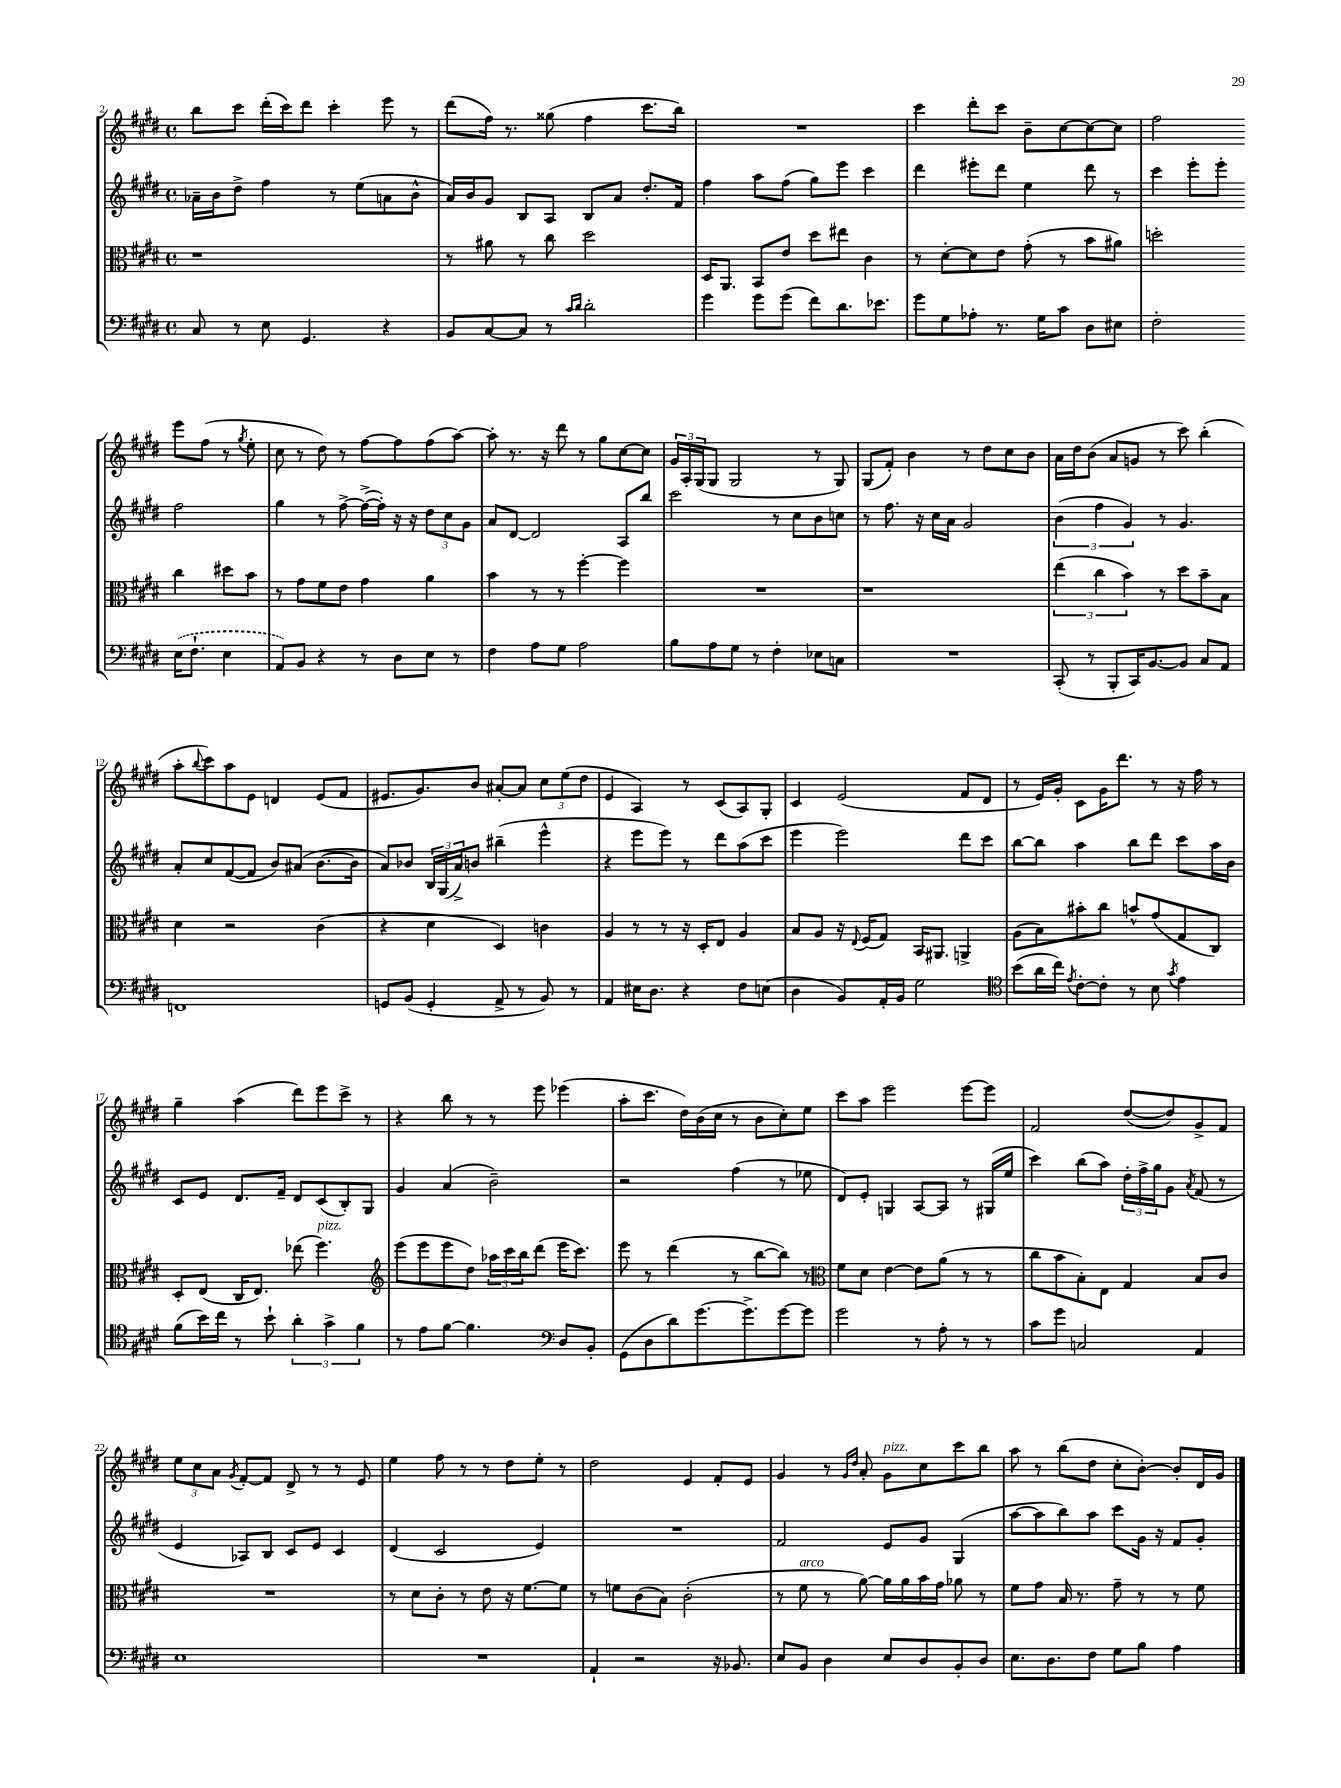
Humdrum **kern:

**kern	**kern	**kern	**kern
*staff4	*staff3	*staff2	*staff1
*clefF4	*clefC3	*clefG2	*clefG2
*k[f#c#g#d#]	*k[f#c#g#d#]	*k[f#c#g#d#]	*k[f#c#g#d#]
*M4/4	*M4/4	*M4/4	*M4/4
*met(c)	*met(c)	*met(c)	*met(c)
8C#	1r	16a-~	8bb
.	.	16b	.
8r	.	8dd#^	8ccc#
8E	.	4ff#	(16ddd#'
.	.	.	16ccc#)
4.GG#	.	.	8ddd#
.	.	8r	4ccc#'
.	.	(8ee	.
4r	.	8a	8eee
.	.	8b^^	8r
=	=	=	=
8BB	8r	16a)	(8ddd#
.	.	16b	.
[8C#	8a#	8g#	16ff#)
.	.	.	8.r
8C#]	8r	8B	.
8r	8cc#	8A	(8gg##
16qqc#	.	.	.
16qqd#	.	.	.
2d#'	2dd#	8B	4ff#
.	.	8a	.
.	.	8.dd#'	8.ccc#
.	.	16f#	16bb)
=	=	=	=
4g#	16D#	4ff#	1r
.	8.AA	.	.
8g#	8BB	8aa	.
(8g#	8e	(8ff#	.
8f#)	8dd#	8gg#)	.
8.d#	8ee#	8eee	.
.	4c#	4ccc#	.
8.e-	.	.	.
=	=	=	=
8g#	8r	4ddd#	4ccc#
8G#	[8d#'	.	.
8A-'	8d#]	8eee#'	8ddd#'
8.r	8e	8ddd#	8ccc#
.	(8g#'	4ee	8b~
16G#	.	.	.
8c#	8r	.	[8cc#
8D#	8b	8ddd#	8cc#_
8E#	8a#)	8r	8cc#]
=	=	=	=
2F#'	2dd'	4ccc#	2ff#
.	.	8eee'	.
.	.	8eee'	.
(16E	4cc#	2ff#	8eee
8.F#`	.	.	.
.	.	.	(8ff#
4E	8dd#	.	8r
.	.	.	8qgg#
.	8b	.	8ee'
=	=	=	=
8AA)	8r	4gg#	8cc#
8BB	8g#	.	8r
4r	8f#	8r	8dd#)
.	8e	[8ff#^	8r
8r	4g#	(16ff#^_	[8ff#
.	.	16ff#'])	.
8D#	.	16r	8ff#]
.	.	16r	.
8E	4a	12dd#	(8ff#
.	.	12cc#	.
8r	.	.	[8aa)
.	.	12g#	.
=	=	=	=
4F#	4b	8a	8aa']
.	.	[8d#	8.r
8A	8r	2d#]	.
.	.	.	16r
8G#	8r	.	8ddd#
2A	[4ff#'	.	8r
.	.	.	8gg#
.	4ff#]	8A	[8cc#
.	.	8bb	8cc#]
=	=	=	=
8B	1r	2ccc#	24g#
.	.	.	24A'
.	.	.	(24G#
8A	.	.	8G#
8G#	.	.	2G#
8r	.	.	.
4F#'	.	8r	.
.	.	8cc#	.
8E-	.	8b	8r
8C	.	8cc	8G#)
=	=	=	=
1r	1r	8r	(8G#
.	.	8.ff#	8f#')
.	.	.	4b
.	.	16r	.
.	.	16cc#	.
.	.	16a	.
.	.	2g#	8r
.	.	.	8dd#
.	.	.	8cc#
.	.	.	8b
=	=	=	=
(8CC#'	(6ee	(6b	16a
.	.	.	16dd#
8r	.	.	(8b
.	6cc#	6ff#	.
8BBB'	.	.	8a
.	6b)	6g#)	.
16CC#)	.	.	8g
[8.BB	.	.	.
.	8r	8r	8r
8BB]	8dd#	4.g#	8ccc#)
8C#	8b~	.	(4bb'
8AA	8B	.	.
=	=	=	=
1FF	4d#	8a'	8aa'
.	.	.	8qqbb
.	.	8cc#	8ccc#)
.	2r	([8f#	8aa
.	.	8f#]	8e
.	.	8b)	4d
.	.	(8a#	.
.	(4c#	[8.b	(8e
.	.	.	8f#
.	.	16b]	.
=	=	=	=
8GG	4r	8a)	8.e#
(8BB	.	8b-	.
.	.	.	8.g#)
4GG'	4d#	24B	.
.	.	(24G#	.
.	.	24a^)	.
.	.	8b	8b
8AA^	4D#)	(4bb#~	[8a#'
8r	.	.	8a#]
8BB)	4c	4eee^^	12cc#
.	.	.	(12ee
8r	.	.	.
.	.	.	12dd#
=	=	=	=
4AA	4A	4r	4e
16E#	8r	8eee	4A)
8.D#	.	.	.
.	8r	8eee)	.
4r	16r	8r	8r
.	16D#'	.	.
.	8E	8ddd#	(8c#
8F#	4A	(8aa	8A)
(8E	.	8ccc#	8G#'
=	=	=	=
4D#	8B	4eee	4c#
.	8A	.	.
8BB)	16r	2eee)	(2e
.	8qqE	.	.
.	(16F#	.	.
16AA'	8G#)	.	.
16BB	.	.	.
2G#	16BB	.	.
.	8.AA#	.	.
.	4AA^	8ddd#	8f#
.	.	8ccc#	8d#
=	=	=	=
*clefC4	*	*	*
(8b	(8A	[8bb	8r
16a	8B)	8bb]	16e)
16cc#)	.	.	16g#'
8qe	.	.	.
[8c#'	8b#'	4aa	8c#
8c#']	8cc#	.	16g#
.	.	.	8.ddd#
8r	8b^^	8bb	.
8B	(8g#	8ddd#	8r
8qg#	.	.	.
4e	8G#	8ccc#	16r
.	.	.	16ff#
.	8C#)	16aa	8r
.	.	16b	.
=	=	=	=
(8f#	8D#'	8c#	4gg#~
16b)	(8E	8e	.
16cc#	.	.	.
8r	16C#	8.d#	(4aa
.	8.E)	.	.
8b`	.	.	.
.	.	16f#~	.
6a'	(8ee-	8d#	8ddd#)
.	4.ff#)	(8c#	8eee
6g#^	.	.	.
.	.	8B')	8ccc#^
6f#	.	.	.
.	.	8G#	8r
=	=	=	=
*	*clefG2	*	*
8r	(8eee	4g#	4r
8e	8eee	.	.
[8f#	8eee	(4a	8bb
4.f#]	8dd#)	.	8r
.	24aa-	2b~)	8r
.	24ccc#	.	.
.	24bb	.	.
.	(8ddd#	.	8eee
*clefF4	*	*	*
8D#	16eee	.	(4eee-
.	8.ccc#)	.	.
8BB'	.	.	.
=	=	=	=
(8GG#	8eee	2r	8aa'
8D#	8r	.	8.ccc#
8d#)	(4ddd#	.	.
.	.	.	16dd#)
[8.g#	.	.	(16b
.	.	.	16cc#
.	8r	(4ff#	8r
8.g#^]	.	.	.
.	[8bb	.	8b
[8g#	8bb])	8r	8cc#')
8g#]	8r	8ee-	8ee
=	=	=	=
*	*clefC3	*	*
2g#	8f#	8d#)	8ccc#
.	8d#	8e'	8aa
.	[4e	4G	2eee
8r	8e]	[8A	.
8A'	(8a	8A]	.
8r	8r	8r	[8eee
8r	8r	(16G#	8eee]
.	.	16ee	.
=	=	=	=
8c#	8cc#	4ccc#)	2f#
8g#	8b	.	.
2C	8B')	(8bb	.
.	8E	8aa)	.
.	4G#	24dd#'	([8dd#
.	.	24ff#^	.
.	.	24gg#	.
.	.	8g#	8dd#])
.	.	8qa	.
4AA	8B	(8f#	8g#^
.	8c#	8r	8f#
=	=	=	=
1E	1r	4e	12ee
.	.	.	12cc#
.	.	.	12a
.	.	.	8qg#
.	.	8A-)	[8f#'
.	.	8B	8f#]
.	.	8c#	8d#^
.	.	8e	8r
.	.	4c#	8r
.	.	.	8e
=	=	=	=
1r	8r	(4d#	4ee
.	8d#	.	.
.	8c#'	2c#	8ff#
.	8r	.	8r
.	8e	.	8r
.	16r	.	8dd#
.	[8.f#	.	.
.	.	4e)	8ee'
.	8f#]	.	8r
=	=	=	=
4AA`	8r	1r	2dd#
.	8f	.	.
2r	(8c#	.	.
.	8B)	.	.
.	(2c#'	.	4e
16r	.	.	8f#'
8.BB-	.	.	.
.	.	.	8e
=	=	=	=
8E	8r	2f#	4g#
8BB	8f#	.	.
4D#	8r	.	8r
.	.	.	16qqg#
.	.	.	16qqdd#
.	[8a)	.	8a'
8E	16a]	8e	8g#
.	16a	.	.
8D#	16b	8g#	8cc#
.	16g#	.	.
8BB'	8a-	(4G#	8ccc#
8D#	8r	.	8bb
=	=	=	=
8.E	8f#	[8aa	8aa
.	8g#	8aa]	8r
8.D#	.	.	.
.	16B	8bb)	(8bb
.	8.r	.	.
8F#	.	8aa	8dd#
8G#	8g#~	8ccc#	8cc#'
8B	8r	16g#	[8b')
.	.	16r	.
4A	8r	8f#	8b']
.	8f#	8g#'	16d#
.	.	.	16g#
==	==	==	==
*-	*-	*-	*-
